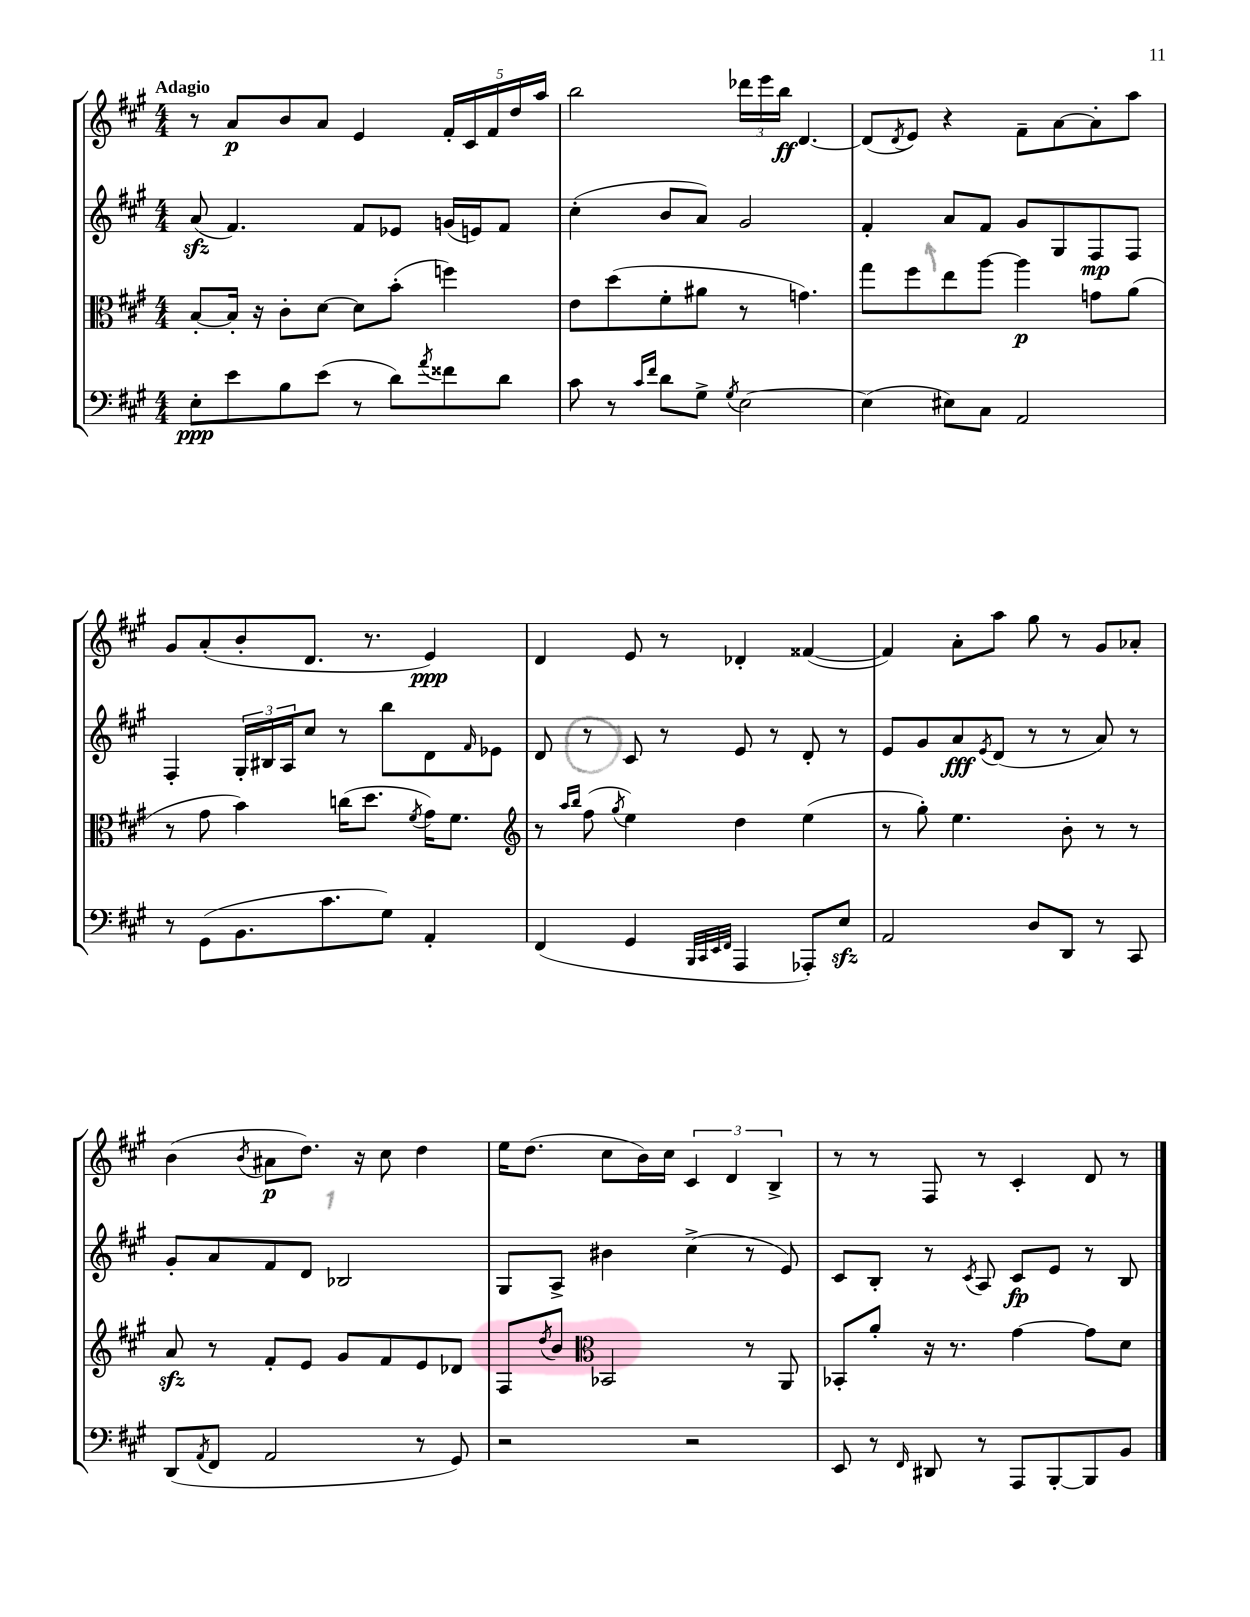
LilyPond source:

<<
\new StaffGroup <<
\new Staff = "s0" {
    \clef treble \key a \major \numericTimeSignature \time 4/4 \tempo "Adagio"
    r8 a'8\p b'8 a'8 e'4 \tuplet 5/4 { fis'16-. cis'16 fis'16 d''16 a''16 } |
    b''2 \tuplet 3/2 { des'''16 e'''16 b''16\ff } d'4.~ |
    d'8( \acciaccatura { d'8 } e'8) r4 fis'8-- a'8~ a'8-. a''8 |
    gis'8 a'8-.( b'8-. d'8. r8. e'4\ppp) |
    d'4 e'8 r8 des'4-. fisis'4~( |
    fisis'4) a'8-. a''8 gis''8 r8 gis'8 aes'8-. |
    b'4( \acciaccatura { b'8 } ais'8\p d''8.) r16 cis''8 d''4 |
    e''16 d''8.( cis''8 b'16) cis''16 \tuplet 3/2 { cis'4 d'4 b4-> } |
    r8 r8 fis8 r8 cis'4-. d'8 r8 \bar "|." |
}
\new Staff = "s1" {
    \clef treble \key a \major \numericTimeSignature \time 4/4
    a'8\sfz( fis'4.) fis'8 ees'8 g'16( e'16) fis'8 |
    cis''4-.( b'8 a'8) gis'2 |
    fis'4-. a'8 fis'8 gis'8 gis8 fis8\mp fis8 |
    fis4-. \tuplet 3/2 { gis16-. bis16 a16 } cis''8 r8 b''8 d'8 \grace { fis'16 } ees'8 |
    d'8 r8 cis'8 r8 e'8 r8 d'8-. r8 |
    e'8 gis'8 a'8\fff \acciaccatura { e'8 } d'8( r8 r8 a'8) r8 |
    gis'8-. a'8 fis'8 d'8 bes2 |
    gis8 a8-> bis'4 cis''4->( r8 e'8) |
    cis'8 b8-. r8 \acciaccatura { cis'8 } a8 cis'8\fp e'8 r8 b8 \bar "|." |
}
\new Staff = "s2" {
    \clef alto \key a \major \numericTimeSignature \time 4/4
    b8~-. b16-. r16 cis'8-. d'8~ d'8 b'8-.( f''4) |
    e'8 d''8( fis'8-. ais'8 r8 g'4.) |
    gis''8 fis''8 e''8 a''8~ a''4\p g'8 a'8( |
    r8 gis'8 b'4) c''16( d''8. \acciaccatura { fis'8 } gis'16) fis'8. |
    \clef treble r8 \grace { a''16 b''16 } fis''8( \acciaccatura { gis''8 } e''4) d''4 e''4( |
    r8 gis''8-.) e''4. b'8-. r8 r8 |
    a'8\sfz r8 fis'8-. e'8 gis'8 fis'8 e'8 des'8 |
    fis8 \acciaccatura { d''8 } b'8 \clef alto bes,2 r8 a,8 |
    bes,8-. a'8-. r16 r8. gis'4~ gis'8 d'8 \bar "|." |
}
\new Staff = "s3" {
    \clef bass \key a \major \numericTimeSignature \time 4/4
    e8-.\ppp e'8 b8 e'8( r8 d'8) \acciaccatura { a'8 } fisis'8 d'8 |
    cis'8 r8 \grace { cis'16 fis'16 } d'8 gis8-> \acciaccatura { gis8 } e2~ |
    e4( eis8) cis8 a,2 |
    r8 gis,8( b,8. cis'8. gis8) a,4-. |
    fis,4( gis,4 \grace { b,,32 cis,32 e,32 fis,32 } a,,4 aes,,8-.) e8\sfz |
    a,2 d8 d,8 r8 cis,8 |
    d,8( \acciaccatura { a,8 } fis,8 a,2 r8 gis,8) |
    r2 r2 |
    e,8 r8 \grace { fis,16 } dis,8 r8 a,,8 b,,8~-. b,,8 b,8 \bar "|." |
}
>>
>>
\layout { \context { \Score \remove "Bar_number_engraver" } }
